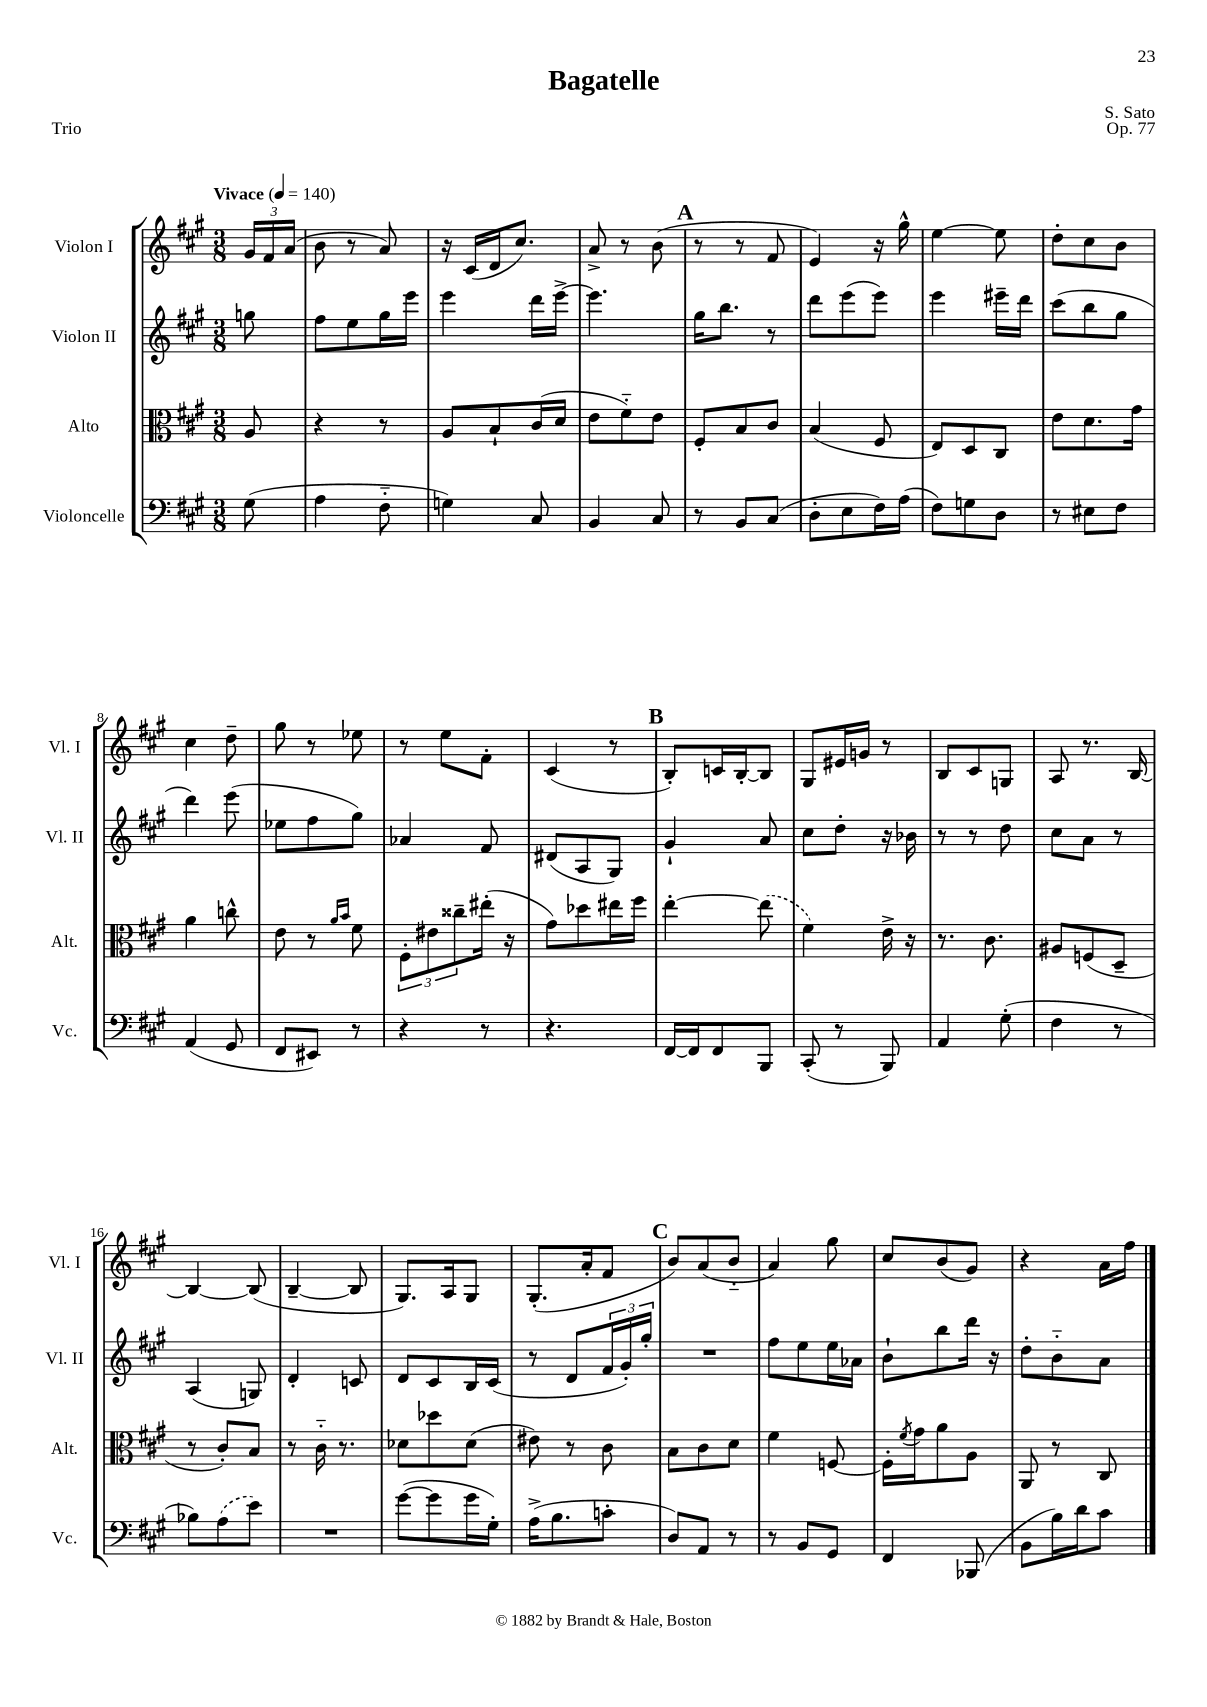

**kern	**kern	**kern	**kern
*staff4	*staff3	*staff2	*staff1
*clefF4	*clefC3	*clefG2	*clefG2
*k[f#c#g#]	*k[f#c#g#]	*k[f#c#g#]	*k[f#c#g#]
*M3/8	*M3/8	*M3/8	*M3/8
*MM140	*MM140	*MM140	*MM140
(8G#	8A	8gg	24g#
.	.	.	24f#
.	.	.	(24a
=	=	=	=
4A	4r	8ff#	8b
.	.	8ee	8r
8F#'~	8r	16gg#	8a)
.	.	16eee	.
=	=	=	=
4G)	8A	4eee	16r
.	.	.	(16c#
.	8B`	.	16d
.	.	.	8.cc#)
8C#	(16c#	16ddd	.
.	16d	[16eee^	.
=	=	=	=
4BB	8e	4.eee]	8a^
.	8f#'~)	.	8r
8C#	8e	.	(8b
=	=	=	=
8r	8F#'	16gg#	8r
.	.	8.bb	.
8BB	8B	.	8r
(8C#	8c#	8r	8f#
=	=	=	=
8D'	(4B	8ddd	4e)
8E	.	(8eee	.
16F#)	8F#	8eee)	16r
(16A	.	.	16gg#^^
=	=	=	=
8F#)	8E)	4eee	[4ee
8G	8D	.	.
8D	8C#	16eee#~	8ee]
.	.	16ddd	.
=	=	=	=
8r	8e	(8ccc#	8dd'
8E#	8.d	8bb	8cc#
8F#	.	8gg#	8b
.	16g#	.	.
=	=	=	=
(4AA	4a	4ddd)	4cc#
8GG#	8cc^^	(8eee	8dd~
=	=	=	=
8FF#	8e	8ee-	8gg#
8EE#)	8r	8ff#	8r
.	16qqa	.	.
.	16qqb	.	.
8r	8f#	8gg#)	8ee-
=	=	=	=
4r	12F#'	4a-	8r
.	12e#	.	.
.	.	.	8ee
.	12cc##~	.	.
8r	(16ee#'	8f#	8f#'
.	16r	.	.
=	=	=	=
4.r	8g#)	(8d#	(4c#
.	8dd-	8A	.
.	16ee#	8G#)	8r
.	16ff#	.	.
=	=	=	=
[16FF#	[4ee'	4g#`	8B')
16FF#]	.	.	.
8FF#	.	.	16c
.	.	.	[16B'
8BBB	(8ee]	8a	8B]
=	=	=	=
(8CC#'	4f#)	8cc#	8G#
8r	.	8dd'	16e#
.	.	.	16g
8BBB)	16e^	16r	8r
.	16r	16b-	.
=	=	=	=
4AA	8.r	8r	8B
.	.	8r	8c#
.	8.c#	.	.
(8G#'	.	8dd	8G
=	=	=	=
4F#	8A#	8cc#	8A
.	(8F	8a	8.r
8r	8D~	8r	.
.	.	.	[16B
=	=	=	=
8B-)	8r	(4A	4B_
(8A	8c#')	.	.
8e)	8B	8G)	(8B]
=	=	=	=
4.r	8r	4d'	[4B~
.	16c#'~	.	.
.	8.r	.	.
.	.	8c	8B]
=	=	=	=
([8g#	8d-	8d	8.G#)
8g#]	8dd-	8c#	.
.	.	.	16A
16g#	(8d-	16B	8G#
16G#')	.	(16c#	.
=	=	=	=
(16A^	8e#)	8r	(8.G#'
8.B	.	.	.
.	8r	8d	.
.	.	.	16a'
8c'	8c#	24f#	8f#
.	.	24g#')	.
.	.	24gg#'	.
=	=	=	=
8D)	8B	4.r	8b)
8AA	8c#	.	(8a
8r	8d	.	8b'~
=	=	=	=
8r	4f#	8ff#	4a)
8BB	.	8ee	.
8GG#	[8F	16ee	8gg#
.	.	16a-	.
=	=	=	=
4FF#	16F']	8b`	8cc#
.	8qf#	.	.
.	16g#	.	.
.	8a	8bb	(8b
(8BBB-	8A	16ddd	8g#)
.	.	16r	.
=	=	=	=
8BB	8AA	8dd'	4r
16B)	8r	8b'~	.
16d	.	.	.
8c#	8C#	8a	16a
.	.	.	16ff#
==	==	==	==
*-	*-	*-	*-
